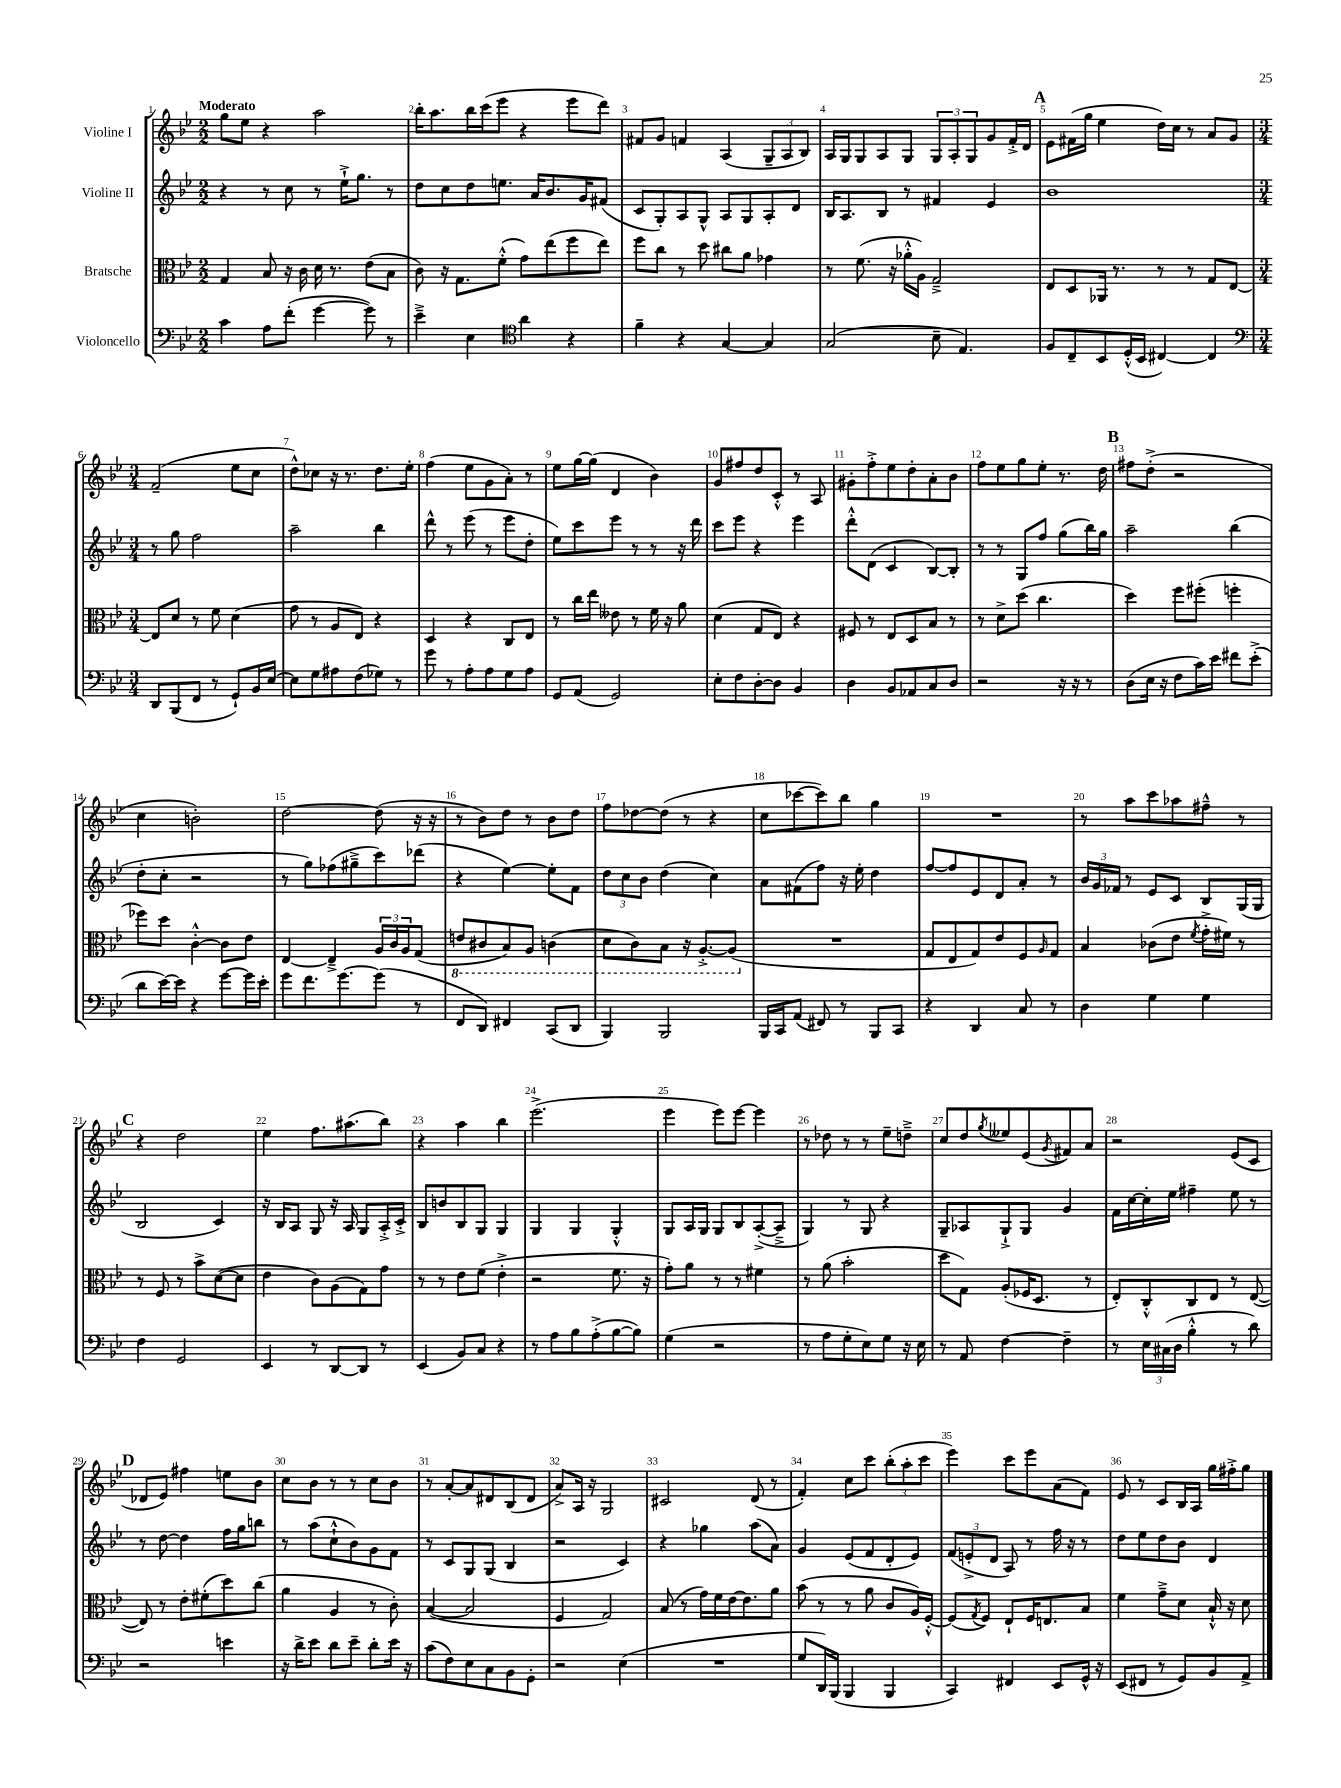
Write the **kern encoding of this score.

**kern	**kern	**kern	**kern
*part4	*part3	*part2	*part1
*staff4	*staff3	*staff2	*staff1
*I"Violoncello	*I"Bratsche	*I"Violine II	*I"Violine I
*clefF4	*clefC3	*clefG2	*clefG2
*k[b-e-]	*k[b-e-]	*k[b-e-]	*k[b-e-]
*M2/2	*M2/2	*M2/2	*M2/2
=1	=1	=1	=1
!	!	!	!LO:TX:a:B:t=Moderato
4c\	4G/	4r	8gg\L
.	.	.	8ee-\J
8A\L	8B-/	8r	4r
(8f'\J	16r	8cc\	.
.	16c\	.	.
[4g\	16d\	8r	2aa\
.	8.r	.	.
.	.	16ee-`^\KL	.
.	.	8.gg\J	.
8g\])	(8e-\L	.	.
8r	8B-\J	8r	.
=2	=2	=2	=2
4e-~^\	8c\)	8dd\L	16bb-'\KL
.	.	.	8.aa\
.	16r	8cc\	.
.	8.G\L	.	.
4E-\	.	8dd\	16bb-\L
.	.	.	(16ccc\J
.	(8f'^^\J	8.een\J	8eee-\J
*clefC4	*	*	*
4a\	8g\L)	.	4r
.	.	16a/KL	.
.	(8ee-\	8.b-/	.
4r	8ff\	.	8eee-\L
.	.	16g/K	.
.	8ee-\J)	(8f#X/J	8ddd\J)
=3	=3	=3	=3
4f~\	8ff\L	8c/L	8f#X/L
.	8cc\J	8G'/)	8g/J
4r	8r	8A/	4fn/
.	8dd\	8G^^/J	.
[4G/	8cc#X\L	8A/L	(4A/
.	8a\J	8G/	.
4G/]	4g-X\	8A'/	12G~/L
.	.	.	12A/
.	.	8d/J	.
.	.	.	12B-/J)
=4	=4	=4	=4
(2G/	8r	16B-/KL	16A/LL
.	.	8.A/	16G/J
.	(8.f\	.	8G/
.	.	8B-/J	8A/
.	16r	.	.
.	16a-X'^^\LL	8r	8G/J
.	16A\JJ)	.	.
8B-~\	2G~^/	4f#X/	12G/L
.	.	.	12A'/
4.E-/)	.	.	.
.	.	.	12G/
.	.	4e-/	8g/
.	.	.	16f'^/L
.	.	.	16d/JJ
!!LO:REH:place=s1:t=A
=5	=5	=5	=5
8F/L	8E-/L	1b-	8e-\L
8C~/	8D/	.	(16f#X\L
.	.	.	16gg\JJ
8BB-/	16AA-X/Jk	.	4ee-\
.	8.r	.	.
(16D'^^/L	.	.	.
16BB-/JJ	.	.	.
[4C#X/)	8r	.	16dd\LL)
.	.	.	16cc\JJ
.	8r	.	8r
4C#/]	8G/L	.	8a/L
.	[8E-/J	.	8g/J
!!LO:LB:g=z
=6	=6	=6	=6
*clefF4	*	*	*
*M3/4	*M3/4	*M3/4	*M3/4
8DD/L	8E-/L]	8r	(2f~/
(8BBB-/	8d/J	8gg\	.
8FF/J	8r	2ff\	.
8r	8f\	.	.
8GG`/L)	(4d\	.	8ee-\L
16BB-/L	.	.	8cc\J
[16E-/JJ	.	.	.
=7	=7	=7	=7
8E-\L]	8g\	2aa~\	8dd^^\L)
8G\	8r	.	8cc-X\J
8A#X\	8A/L	.	16r
.	.	.	8.r
(8F\	8E-/J)	.	.
8G-X\J)	4r	4bb-\	8.dd\L
8r	.	.	.
.	.	.	16ee-'\Jk
=8	=8	=8	=8
8g\	4D/	8ddd^^\	(4ff\
8r	.	8r	.
8A'\L	4r	(8eee-\	8ee-\L
8A\	.	8r	8g\
8G\	8C/L	8eee-\L	8a'\J)
8A\J	8E-/J	8dd'\J	8r
=9	=9	=9	=9
8GG/L	8r	8ee-\L)	8ee-\L
(8AA/J	16cc\LL	8ccc\	[16gg\L
.	16ee-\JJ	.	(16gg\JJ]
2GG/)	8e--X\	8eee-\J	4d/
.	8r	8r	.
.	16f\	8r	4b-\)
.	16r	.	.
.	8a\	16r	.
.	.	16ddd\	.
=10	=10	=10	=10
8E-'\L	(4d\	8ccc\L	8g/L
8F\	.	8eee-\J	8ff#X/
[8D'\	8G/L	4r	8dd/
8D\J]	8E-/J)	.	8c'^^/J
4BB-/	4r	4eee-\	8r
.	.	.	8A/
=11	=11	=11	=11
4D\	8F#X/	8ddd'^^\L	8g#X'\L
.	8r	(8d\J	8ff'^\
8BB-/L	8E-/L	4c/	8ee-\
8AA-X/	8D/	.	8dd'\
8C/	8B-/J	[8B-/L)	8a'\
8D/J	8r	8B-'/J]	8b-\J
=12	=12	=12	=12
2r	8r	8r	8ff\L
.	8d^\L	8r	8ee-\
.	(8dd\J	8G/L	8gg\
.	4.cc\	8ff/J	8ee-'\J
16r	.	(8gg\L	8.r
16r	.	.	.
8r	.	16bb-\L)	.
.	.	16gg\JJ	16dd\
!!LO:REH:place=s1:t=B
=13	=13	=13	=13
(8D\L	4dd\)	2aa~\	8ff#X\L
16E-\Jk	.	.	(8dd'^\J
16r	.	.	.
8F\L	8ff\L	.	2r
16c\L)	(8ff#X'\J	.	.
16e-\JJ	.	.	.
8f#X\L	4ffn'\	(4bb-\	.
(8e-'^\J	.	.	.
!!LO:LB:g=z
=14	=14	=14	=14
8d\L	8ff-X\L)	8dd'\L	4cc\
[16e-\L)	8dd\J	8cc'\J	.
16e-\JJ]	.	.	.
4r	[4c'^^\	2r	2bn'\)
[8g\L	8c\L]	.	.
16g\L]	8e-\J	.	.
16e-'\JJ	.	.	.
=15	=15	=15	=15
8g\L	[4E-/	8r	[2dd\
8.f\	.	8gg\L)	.
.	4E-~^/]	(8ff-X\	.
[8.g\	.	.	.
.	.	8gg#X~^\	.
(8g\J]	24A/LL	8ccc\)	(8dd\]
.	24c/	.	.
.	24A/J	.	.
8r	(8G/J	(8ddd-X\J	16r
.	.	.	16r
=16	=16	=16	=16
*	*8ba	*	*
8FF/L	8En/L	4r	8r
8DD/J)	8C#X/	.	8b-\L)
4FF#X/	8BB-/)	[4ee-\)	8dd\J
.	8AA/J	.	8r
(8CC/L	(4Cn\	8ee-'\L]	8b-\L
8DD/J	.	8f\J	8dd\J
=17	=17	=17	=17
4BBB-/)	8D\L	12dd\L	8ff\L
.	.	12cc\	.
.	8C\)	.	[8dd-X\
.	.	12b-\J	.
2BBB-/	8BB-\J	(4dd\	(8dd-\J]
.	16r	.	8r
.	[8.AA'^/L	.	.
.	.	4cc\)	4r
.	(8AA/J]	.	.
=18	=18	=18	=18
*	*X8ba	*	*
16BBB-/LL	2.r	8a\L	8cc\L
16CC/J	.	.	.
(8AA/J	.	(8f#X\	[8ccc-X\
8FF#X/)	.	8ff\J)	8ccc-\])
8r	.	16r	8bb-\J
.	.	16ee-'\	.
8BBB-/L	.	4dd\	4gg\
8CC/J	.	.	.
=19	=19	=19	=19
4r	8G/L	[8ff/L	2.r
.	8E-/	8ff/]	.
4DD/	8G/)	8e-/	.
.	8e-/	8d/	.
8C/	8F/	8a'/J	.
.	16qqA/	.	.
8r	8G/J	8r	.
=20	=20	=20	=20
4D\	4B-/	24b-/LL	8r
.	.	24g/	.
.	.	24f-X/JJ	.
.	.	8r	8aa\L
4G\	(8c-X\L	8e-/L	8ccc\
.	8e-\J	8c/J	8aa-X\
.	8qf/	.	.
4G\	16g'^\LL	8B-/L	8ff#X~^^\J
.	16f#X\JJ)	.	.
.	8r	(16G/L	8r
.	.	16G/JJ	.
!!LO:LB:g=z
!!LO:REH:place=s1:t=C
=21	=21	=21	=21
4F\	8r	2B-/	4r
.	8F/	.	.
2GG/	8r	.	2dd\
.	8b-^\L	.	.
.	([8d\	4c/)	.
.	8d\J]	.	.
=22	=22	=22	=22
4EE-/	4e-\	16r	4ee-\
.	.	16B-/KL	.
.	.	8A/J	.
8r	8c\L)	8G/	8.ff\L
[8DD/L	(8A\	16r	.
.	.	16A/	(8.aa#X\
8DD/J]	8G\)	8G/L	.
8r	8g\J	16A'^/L	8bb-\J)
.	.	16c'^/JJ	.
=23	=23	=23	=23
(4EE-/	8r	8B-/L	4r
.	8r	8bn/	.
8BB-/L)	8e-\L	8B-/	4aa\
8C/J	(8f\J	8G/J	.
4r	4e-'^\	4G/	4bb-\
=24	=24	=24	=24
8r	2r	4G/	(2.eee-^\
8A\L	.	.	.
8B-\	.	4G/	.
(8A'^\	.	.	.
[8B-\	8.f\	4G'^^/	.
8B-\J])	.	.	.
.	16r	.	.
=25	=25	=25	=25
(4G\	8g'\L)	8G/L	4eee-\
.	8a\J	16A/L	.
.	.	16G/JJ	.
2r	8r	8G/L	8eee-\L)
.	8r	8B-/	[8eee-\J
.	4f#X\	([8A'^/	4eee-\]
.	.	8A~^/J]	.
=26	=26	=26	=26
8r	8r	4G/)	8r
8A\L	(8a\	.	8dd-X\
8G'\	2b-'\	8r	8r
8E-\)	.	8G/	8r
8G\J	.	4r	8ee-~\L
16r	.	.	8ddn~^\J
16E-\	.	.	.
=27	=27	=27	=27
8r	8dd\L	8G~/L	8cc/L
8AA/	8G\J)	8A-X/	8dd/
.	.	.	8qgg/
[4F\	(8A'/L	8G`^/	8ee--X/
.	16F-X/K	8G/J	(8e-/
.	8.D/J	.	.
.	.	.	8qg/
4F~\]	.	4g/	8f#X/)
.	8r	.	8a/J
=28	=28	=28	=28
8r	8E-'/L)	16f\LL	2r
.	.	[16cc\	.
24E-\LL	8C'^^/	16cc'\]	.
(24C#X\	.	.	.
.	.	16ee-\JJ	.
24D\JJ	.	.	.
4B-'^^\	8C/	4ff#X~\	.
.	8E-/J	.	.
8r	8r	8ee-\	(8e-/L
8d\)	([8E-/	8r	8c/J
!!LO:LB:g=z
!!LO:REH:place=s1:t=D
=29	=29	=29	=29
2r	8E-/])	8r	8d-X/L
.	8r	[8dd\	8e-/J)
.	8e-'\L	4dd\]	4ff#X\
.	(8f#X'\	.	.
4en\	8dd\)	16ff\LL	8een\L
.	.	16gg\J	.
.	(8cc\J	8bbn\J	8b-\J
=30	=30	=30	=30
16r	4a\	8r	8cc\L
16d^\KL	.	.	.
8e-\J	.	(8aa\L	8b-\J
8d\L	4A/	8cc`^^\	8r
8e-~\J	.	8b-\)	8r
8d'\L	8r	8g\	8cc\L
16e-\Jk	8c'\)	8f\J	8b-\J
16r	.	.	.
=31	=31	=31	=31
(8c\L	([4B-/	8r	8r
8F\)	.	8c/L	[8a'/L
8E-\	2B-/]	8G/	8a/]
8C\	.	(8G/J	8d#X/
8BB-\	.	4B-/	(8B-/
8GG'\J	.	.	8d#/J
=32	=32	=32	=32
2r	4F/	2r	8a^/L)
.	.	.	16A/Jk
.	.	.	16r
.	2G/)	.	2G/
(4E-\	.	4c/)	.
=33	=33	=33	=33
2.r	(8B-/	4r	2c#X/
.	8r	.	.
.	16g\LL)	4gg-X\	.
.	16f\	.	.
.	[16e-\J	.	.
.	8.e-\]	.	.
.	.	(8aa\L	(8d/
.	8a\J	8a\J)	8r
=34	=34	=34	=34
8G/L	(8b-\	4g/	4f'/)
16DD/L)	8r	.	.
(16BBB-/JJ	.	.	.
4BBB-/	8r	(8e-/L	8cc\L
.	8a\	8f/	8ccc\J
4BBB-/	8c/L	8d'/	(12bb-'\L
.	.	.	12aa'\
.	16A/L)	8e-/J)	.
.	.	.	12ccc\J
.	[16F'^^/JJ	.	.
=35	=35	=35	=35
4CC/)	(8F/L]	(12f/L	4eee-\)
.	.	12en'^/	.
.	8qG/	.	.
.	8F/J)	.	.
.	.	12d/J	.
4FF#X/	8E-`/L	8A/)	8ccc\L
.	16F/K	8r	8eee-\
.	8.En/	.	.
8EE-/L	.	16ff\	(8a\
.	.	16r	.
16GG^^/Jk	8B-/J	8r	8f\J)
16r	.	.	.
=36	=36	=36	=36
(8EE-/L	4f\	8dd\L	8e-/
8FF#X/J	.	8ee-\	8r
8r	8g~^\L	8dd\	8c/L
8GG/L)	8d\J	8b-\J	16B-/L
.	.	.	16A/JJ
8BB-/	16B-`^^/	4d/	16gg\LL
.	16r	.	16ff#X'^\J
8AA^/J	8d\	.	8gg\J
==	==	==	==
*-	*-	*-	*-
